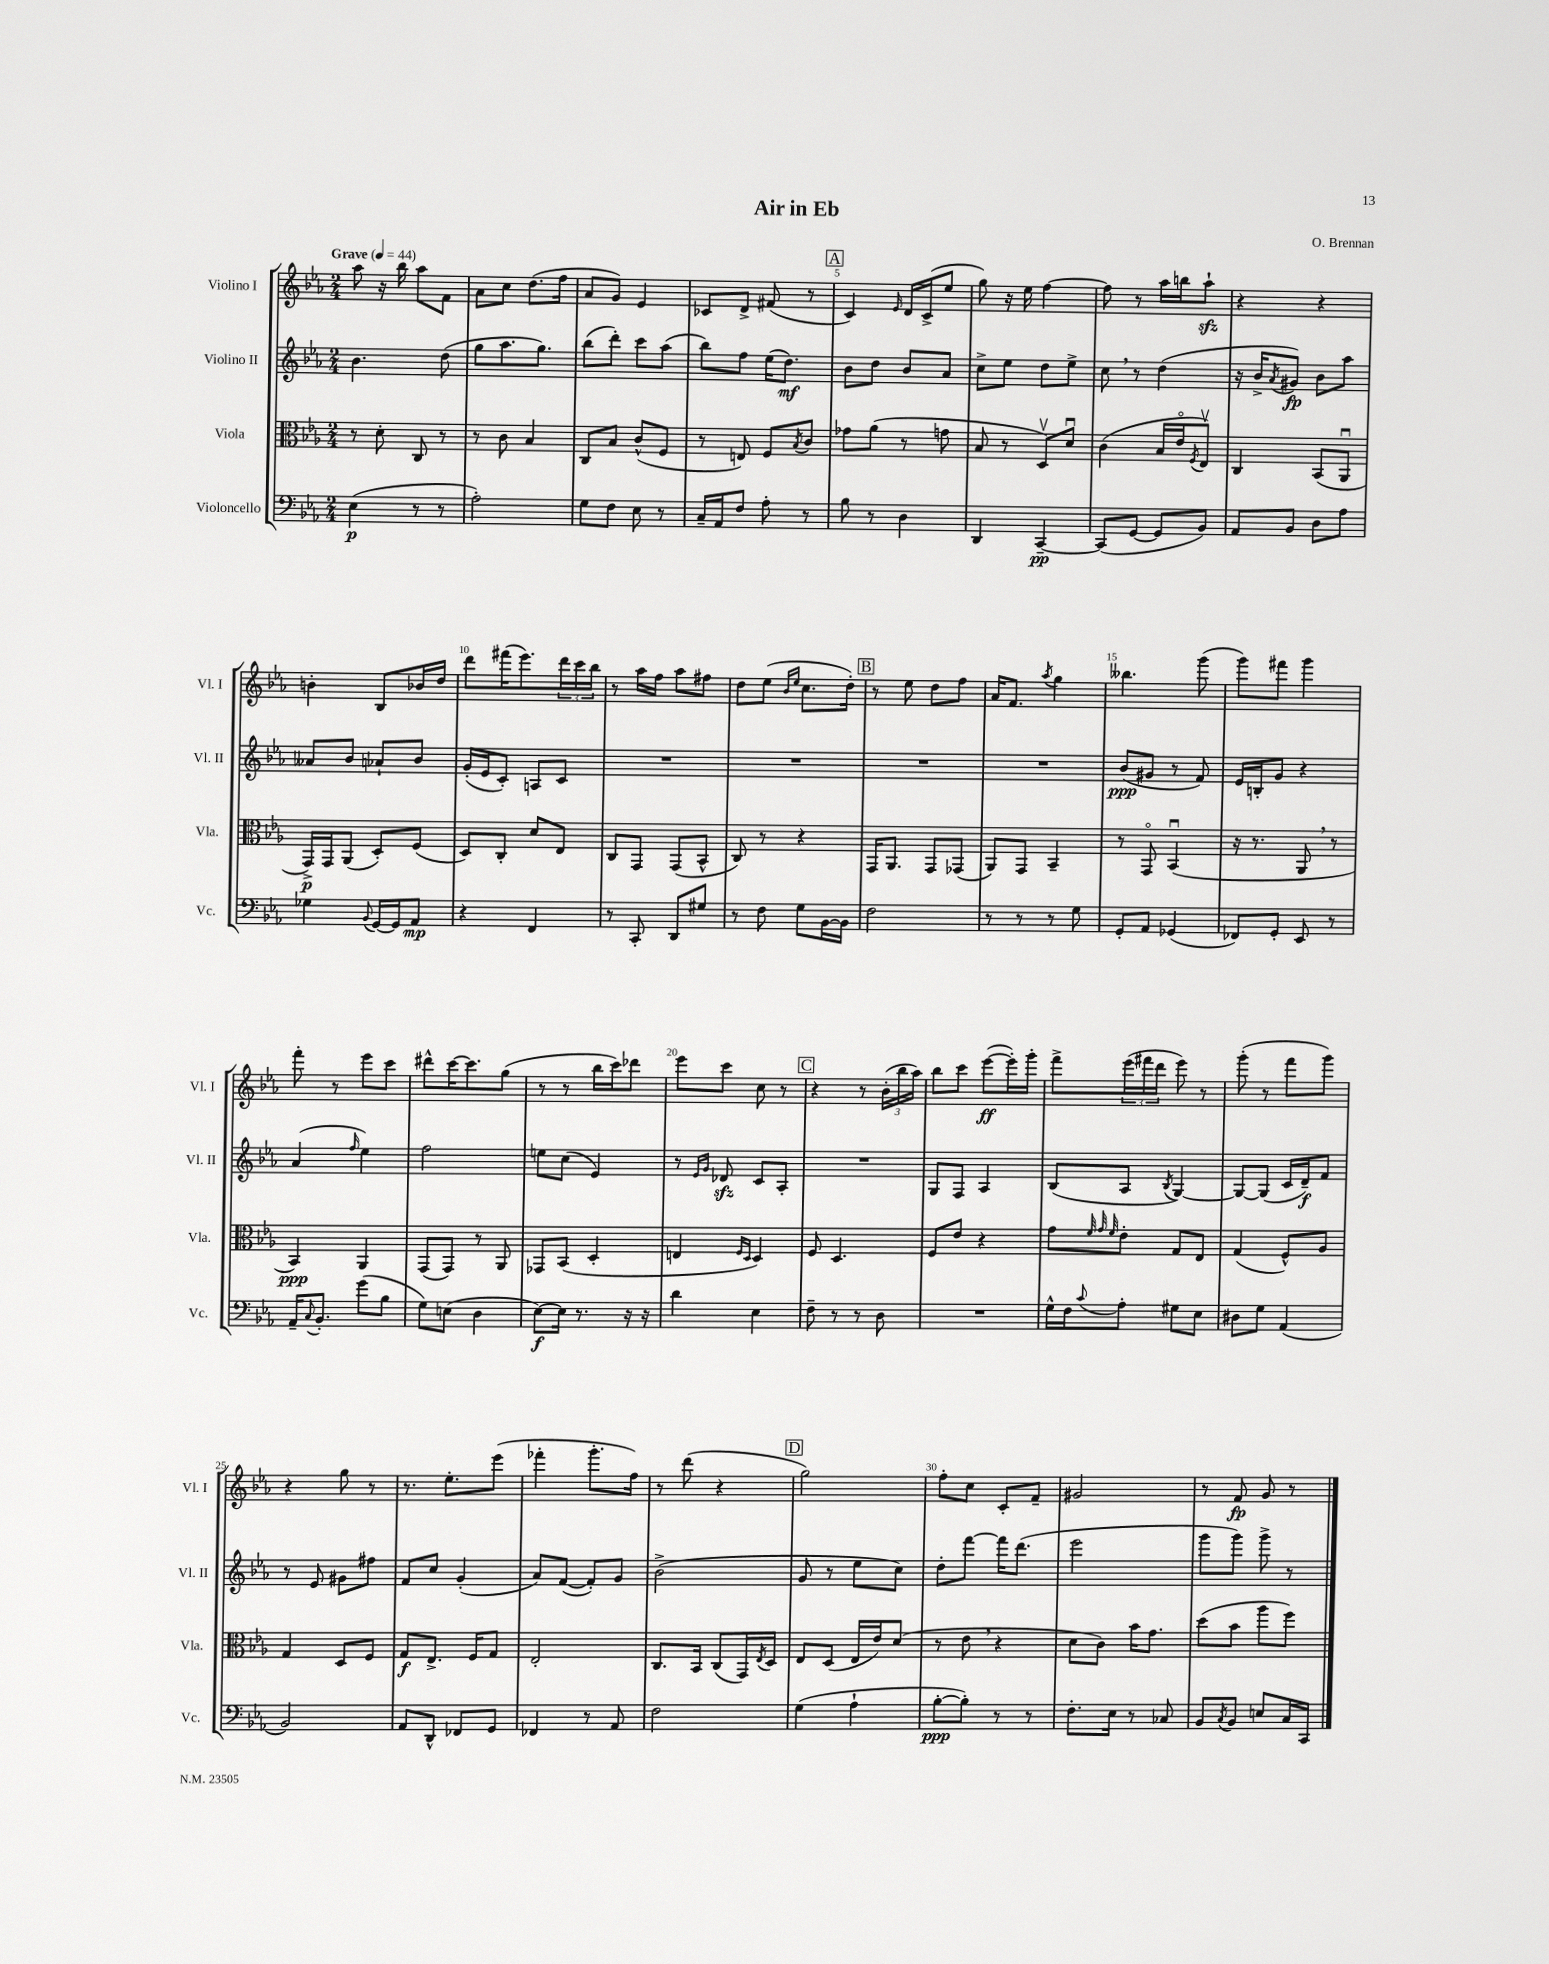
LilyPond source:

\header { title = "Air in Eb" composer = "O. Brennan" }
<<
\new StaffGroup <<
\new Staff = "s0" \with { instrumentName = "Violino I" shortInstrumentName = "Vl. I" } {
    \clef treble \key ees \major \numericTimeSignature \time 2/4 \tempo "Grave" 4 = 44
    aes''8 r16 bes''16 aes''8 f'8 |
    aes'8 c''8 d''8.( f''16 |
    aes'8 g'8) ees'4 |
    ces'8 d'8-> fis'8( r8 |
    \mark \markup { \box "A" } c'4) \grace { ees'16 } d'16 c'16->( ees''8 |
    g''8) r16 ees''16 f''4~ |
    f''8 r8 aes''16 b''16 aes''8-!\sfz |
    r4 r4 |
    b'4-. bes8 bes'16 d''16 |
    d'''8 fis'''16( ees'''8.) \tuplet 3/2 { d'''16 c'''16 bes''16 } |
    r8 aes''16 f''16 aes''8 fis''8 |
    d''8 ees''8( \grace { bes'16 ees''16 } c''8. d''16-.) |
    \mark \markup { \box "B" } r8 ees''8 d''8 f''8 |
    aes'16 f'8. \acciaccatura { aes''8 } g''4 |
    beses''4. g'''8( |
    g'''8) fis'''8 g'''4 |
    f'''8-. r8 ees'''8 c'''8 |
    dis'''8-^ c'''16~ c'''8. g''8( |
    r8 r8 bes''16 c'''16) des'''8 |
    ees'''8 c'''8 c''8 r8 |
    \mark \markup { \box "C" } r4 r8 \tuplet 3/2 { bes'16-.( bes''16 aes''16) } |
    bes''8 c'''8 ees'''8~\ff( ees'''16-.) g'''16-. |
    f'''8-> \tuplet 3/2 { ees'''16( fis'''16 d'''16 } ees'''8) r8 |
    g'''8-.( r8 f'''8 g'''8) |
    r4 g''8 r8 |
    r8. ees''8.-. ees'''8( |
    fes'''4-. g'''8.-. f''16) |
    r8 d'''8( r4 |
    \mark \markup { \box "D" } g''2) |
    f''8-. c''8 c'8-. f'8-- |
    gis'2 |
    r8 f'8\fp g'8 r8 \bar "|." |
}
\new Staff = "s1" \with { instrumentName = "Violino II" shortInstrumentName = "Vl. II" } {
    \clef treble \key ees \major \numericTimeSignature \time 2/4
    bes'4. d''8( |
    g''8 aes''8. g''8.) |
    bes''8( d'''8-.) c'''8 aes''8( |
    bes''8) f''8 ees''16( d''8.\mf) |
    \mark \markup { \box "A" } bes'8 d''8 bes'8 aes'8 |
    c''8-> ees''8 d''8 ees''8-> |
    c''8 \breathe r8 d''4( |
    r16 bes'16-> \acciaccatura { aes'8 } gis'8\fp) bes'8 aes''8 |
    aeses'8 bes'8 aes'8-! bes'8 |
    g'16-.( ees'16 c'8-.) a8 c'8 |
    R2 |
    R2 |
    \mark \markup { \box "B" } R2 |
    R2 |
    bes'8\ppp( gis'8 r8 f'8) |
    ees'16 b16-. g'8 r4 |
    aes'4( \grace { f''16 } ees''4) |
    f''2 |
    e''8 c''8( ees'4) |
    r8 \grace { ees'16 g'16 } des'8\sfz c'8 aes8-. |
    \mark \markup { \box "C" } R2 |
    g8 f8 aes4 |
    bes8( aes8 \acciaccatura { bes8 } g4~) |
    g8~ g8( c'16 d'16--\f) f'8 |
    r8 ees'8 gis'8 fis''8 |
    f'8 c''8 g'4-.( |
    aes'8) f'8~( f'8-.) g'8 |
    bes'2->( |
    \mark \markup { \box "D" } g'8 r8 ees''8 c''8) |
    d''8-. f'''8~ f'''16 d'''8.( |
    ees'''2 |
    g'''8 g'''8) g'''8-> r8 \bar "|." |
}
\new Staff = "s2" \with { instrumentName = "Viola" shortInstrumentName = "Vla." } {
    \clef alto \key ees \major \numericTimeSignature \time 2/4
    r8 d'8-. c8 r8 |
    r8 c'8 bes4 |
    c8 bes8 c'8-^( f8 |
    r8 e8) f8 \acciaccatura { bes8 } c'8 |
    \mark \markup { \box "A" } ges'8 aes'8( r8 g'8 |
    bes8 r8 d8\upbow) d'8\downbow |
    c'4( bes16 ees'16\flageolet \acciaccatura { f8 } ees8\upbow) |
    c4 bes,8( aes,8\downbow |
    g,16->\p) g,16 aes,8( d8-.) f8( |
    d8) c8-. d'8 ees8 |
    c8 g,8 g,8( bes,8-^ |
    c8) r8 r4 |
    \mark \markup { \box "B" } g,16 aes,8. g,8 ges,8( |
    aes,8) g,8 bes,4-- |
    r8 g,8\flageolet bes,4\downbow( |
    r16 r8. aes,8 \breathe r8 |
    bes,4\ppp) aes,4 |
    g,8( g,8) r8 aes,8 |
    ges,8 bes,8( d4-. |
    e4 \grace { f16 d16 } d4) |
    \mark \markup { \box "C" } f8 d4. |
    f8 ees'8 r4 |
    g'8 \grace { f'32 g'32 f'32 } ees'8-. g8 ees8 |
    g4( f8-^) aes8 |
    g4 d8 f8 |
    g8\f ees8.-> f16 g8 |
    ees2-. |
    c8. bes,16 c8( g,16) \acciaccatura { ees8 } d16 |
    \mark \markup { \box "D" } ees8 d8( ees16 ees'16) d'8( |
    r8 ees'8 \breathe r4 |
    d'8 c'8) bes'16 g'8. |
    d''8( bes'8 aes''8 f''8) \bar "|." |
}
\new Staff = "s3" \with { instrumentName = "Violoncello" shortInstrumentName = "Vc." } {
    \clef bass \key ees \major \numericTimeSignature \time 2/4
    ees4\p( r8 r8 |
    aes2-.) |
    g8 f8 ees8 r8 |
    c16-- aes,16 f8 aes8-. r8 |
    \mark \markup { \box "A" } bes8 r8 d4 |
    d,4 c,4~--\pp |
    c,8( g,8~ g,8 bes,8) |
    aes,8 bes,8 d8 aes8 |
    ges4 \appoggiatura { bes,8 } g,16~ g,16 aes,8\mp |
    r4 f,4 |
    r8 c,8-. d,8 gis8 |
    r8 f8 g8 bes,16~ bes,16 |
    \mark \markup { \box "B" } f2 |
    r8 r8 r8 g8 |
    g,8-. aes,8 ges,4( |
    fes,8) g,8-. ees,8 r8 |
    aes,16-- \appoggiatura { c8 } bes,8.-. g'8( bes8 |
    g8) e8( d4 |
    ees8~\f) ees16 r8. r16 r16 |
    d'4 ees4 |
    \mark \markup { \box "C" } f8-- r8 r8 d8 |
    R2 |
    g16-^ f16 \appoggiatura { c'8 } aes8-. gis8 ees8 |
    dis8 g8 aes,4( |
    bes,2) |
    aes,8 d,8-^ fes,8 g,8 |
    fes,4 r8 aes,8 |
    f2 |
    \mark \markup { \box "D" } g4( aes4-! |
    bes8~-.\ppp bes8-.) r8 r8 |
    f8.-. ees16 r8 ces8 |
    bes,8 \acciaccatura { c8 } bes,8 e8 c16 c,16 \bar "|." |
}
>>
>>
\layout { \context { \Score \override BarNumber.break-visibility = ##(#f #t #t) barNumberVisibility = #(every-nth-bar-number-visible 5) } }
